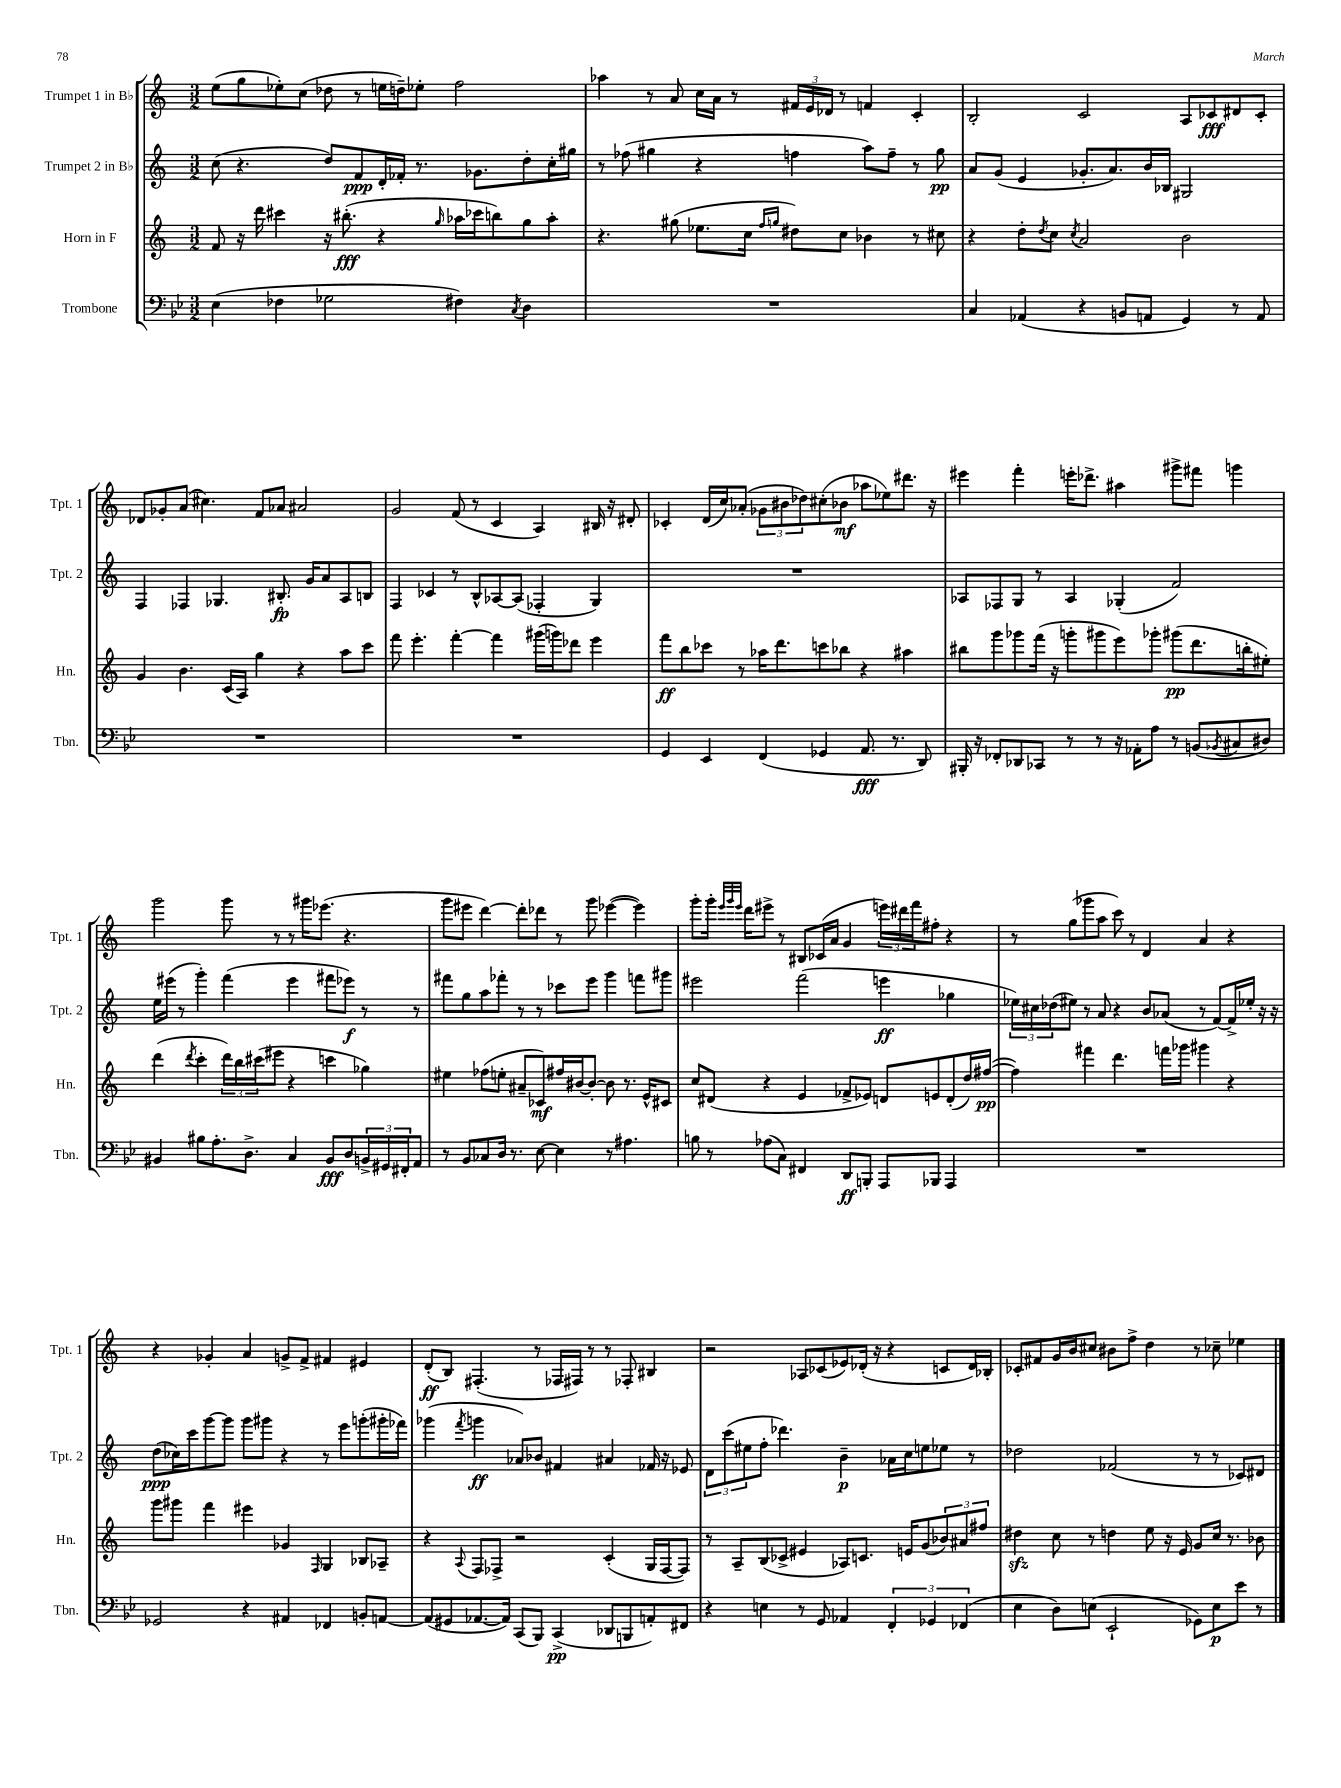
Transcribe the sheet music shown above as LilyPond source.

<<
\new StaffGroup <<
\new Staff = "s0" \with { instrumentName = "Trumpet 1 in Bb" shortInstrumentName = "Tpt. 1" } {
    \clef treble \key c \major \numericTimeSignature \time 3/2
    e''8( g''8 ees''8-.) c''8( des''8 r8 e''16 d''16--) ees''8-. f''2 |
    aes''4 r8 a'8 c''16 a'16 r8 \tuplet 3/2 { fis'16 e'16 des'16 } r8 f'4 c'4-. |
    b2-. c'2 a8 ces'8\fff dis'8 ces'8-. |
    des'8 ges'8-. a'8( cis''4.) f'8 aes'8 ais'2 |
    g'2 f'8( r8 c'4 a4) bis16 r16 dis'8-. |
    ces'4-. d'16( c''16) aes'8-.( \tuplet 3/2 { ges'8 bis'8 des''8) } cis''8-.( bes'8\mf aes''8 ees''8) dis'''8. r16 |
    eis'''4 f'''4-. e'''16-. des'''8.-> ais''4 gis'''8-> fis'''8 g'''4 |
    g'''2 g'''8 r8 r8 gis'''16 ees'''8.( r4. |
    g'''8 eis'''8 d'''4~) d'''8-. des'''8 r8 g'''8 ees'''4~( ees'''4) |
    g'''8-. g'''16-. \grace { e'''32 g'''32 e'''32 } d'''16 eis'''8-> r8 bis8 ces'16( a'16 g'4 \tuplet 3/2 { e'''16) dis'''16 f'''16 } fis''8-. r4 |
    r8 g''8( ges'''8 a''8 c'''8) r8 d'4 a'4 r4 |
    r4 ges'4-. a'4 g'8-> f'8-> fis'4 eis'4 |
    d'8-.\ff( b8) fis4.-.( r8 fes16 fis16) r8 r8 fes8-. bis4 |
    r2 aes8 ces'8( ees'8) des'16-.( r16 r4 c'8 des'16) bes16-. |
    ces'8-. fis'8 g'16 b'16 cis''8 bis'8 f''8-> d''4 r8 ces''8-- ees''4 \bar "|." |
}
\new Staff = "s1" \with { instrumentName = "Trumpet 2 in Bb" shortInstrumentName = "Tpt. 2" } {
    \clef treble \key c \major \numericTimeSignature \time 3/2
    c''8( r4. d''8) f'8\ppp d'16-. fes'16-. r8. ges'8. d''8-. c''16-. gis''16 |
    r8 fes''8( gis''4 r4 f''4 a''8) f''8-- r8 gis''8\pp |
    a'8 g'8( e'4 ges'8.-. a'8.) b'16 bes16 gis2 |
    f4 fes4 ges4. bis8.-.\fp g'16 a'8 a8 b8 |
    f4 ces'4 r8 b8-^ aes8~ aes8( fes4-. g4) |
    R1. |
    aes8 fes8 g8 r8 aes4 ges4-.( f'2) |
    e''16 eis'''16( r8 g'''4-.) f'''4( eis'''4 fis'''8 ees'''8\f) r8 r8 |
    fis'''8 g''8 a''8 fes'''8-. r8 r8 ces'''8 e'''8 g'''4 f'''8 gis'''8 |
    eis'''2 f'''2( e'''4\ff ges''4 |
    \tuplet 3/2 { ees''16) cis''16 des''16( } eis''8) r8 a'8 r4 b'8 aes'8( r8 f'8~) f'16-> ees''16-. r16 r16 |
    d''8\ppp( ces''16) c'''16 g'''8~ g'''8 g'''8 gis'''8 r4 r8 e'''8 g'''8-.( gis'''16-. fes'''16) |
    ges'''4( \acciaccatura { f'''8 } g'''4\ff aes'8) bes'8 fis'4 ais'4 fes'16 r16 ees'8 |
    \tuplet 3/2 { d'8 c'''8( eis''8 } f''8-. des'''4.) b'4--\p aes'16 c''16 e''8 ees''8 r8 |
    des''2 fes'2( r8 r8 ces'8) dis'8 \bar "|." |
}
\new Staff = "s2" \with { instrumentName = "Horn in F" shortInstrumentName = "Hn." } {
    \clef treble \key c \major \numericTimeSignature \time 3/2
    f'8 r16 d'''16 cis'''4 r16 bis''8.-.\fff( r4 \grace { g''16 } aes''16 ces'''16 b''8) g''8 aes''8-. |
    r4. gis''8( ees''8. c''16 \grace { f''16 g''16 } dis''8) c''8 bes'4 r8 cis''8 |
    r4 d''8-. \acciaccatura { d''8 } c''8 \acciaccatura { c''8 } a'2 b'2 |
    g'4 b'4. c'16( a16) g''4 r4 a''8 c'''8 |
    f'''8 e'''4.-. f'''4~-. f'''4 gis'''16( g'''16) des'''8 e'''4 |
    f'''8\ff b''8 ces'''8 r8 aes''16 d'''8. c'''8 bes''8 r4 ais''4 |
    bis''8 g'''8 ges'''8 f'''16( r16 g'''8-. gis'''8 e'''8) ges'''8-. gis'''8\pp( d'''8. b''16-. eis''8-.) |
    d'''4( \acciaccatura { d'''8 } c'''4-. \tuplet 3/2 { d'''16) b''16 cis'''16( } eis'''8 r4 c'''4 ges''4) |
    eis''4 fes''8( e''8-. ais'8-- ces'8\mf) fis''16 bis'16~ bis'8~-. bis'8 r8. e'16-^ cis'8 |
    c''8 dis'8( r4 e'4 fes'8-> ees'8) d'8 e'8 d'8-.( d''16) fis''16~\pp( |
    fis''4) fis'''4 d'''4. f'''16 ges'''16 gis'''4 r4 |
    g'''8 gis'''8 f'''4 eis'''4 ges'4 \grace { f16 } g4 bes8 aes8-- |
    r4 \appoggiatura { a8 } f8 fes8-> r2 c'4-.( g16 fes16~ fes8) |
    r8 a8-- b8( ces'8-> eis'4 aes8) c'8. e'16 g'8( \tuplet 3/2 { bes'8) ais'8 fis''8 } |
    dis''4\sfz c''8 r8 d''4 e''8 r16 e'16 g'8 c''16 r8. bes'8 \bar "|." |
}
\new Staff = "s3" \with { instrumentName = "Trombone" shortInstrumentName = "Tbn." } {
    \clef bass \key bes \major \numericTimeSignature \time 3/2
    ees4( fes4 ges2 fis4) \acciaccatura { c8 } d4 |
    R1. |
    c4 aes,4( r4 b,8 a,8 g,4) r8 a,8 |
    R1. |
    R1. |
    g,4 ees,4 f,4( ges,4 a,8.\fff r8. d,8) |
    bis,,16-. r16 fes,8-. des,8 ces,8 r8 r8 r16 aes,16-. a8 r8 b,8( \acciaccatura { bes,8 } cis8 dis8) |
    bis,4 bis8 a8.-. d8.-> c4 bis,8\fff d8 \tuplet 3/2 { b,16-> gis,16 fis,16-. } a,8 |
    r8 bes,8 ces8 d16 r8. ees8~ ees4 r8 ais4. |
    b8 r8 aes8( c8) fis,4 d,8\ff b,,8-. a,,8 bes,,8 a,,4 |
    R1. |
    ges,2 r4 ais,4 fes,4 b,8-. a,8~ |
    a,8( gis,8 aes,8.~ aes,16) c,8( bes,,8) c,4->\pp( des,8 b,,8 a,8-.) fis,8 |
    r4 e4 r8 g,8 aes,4 \tuplet 3/2 { f,4-. ges,4 fes,4( } |
    ees4 d8) e8( ees,2-! ges,8) e8\p ees'8 r8 \bar "|." |
}
>>
>>
\layout { \context { \Score \remove "Bar_number_engraver" } }
